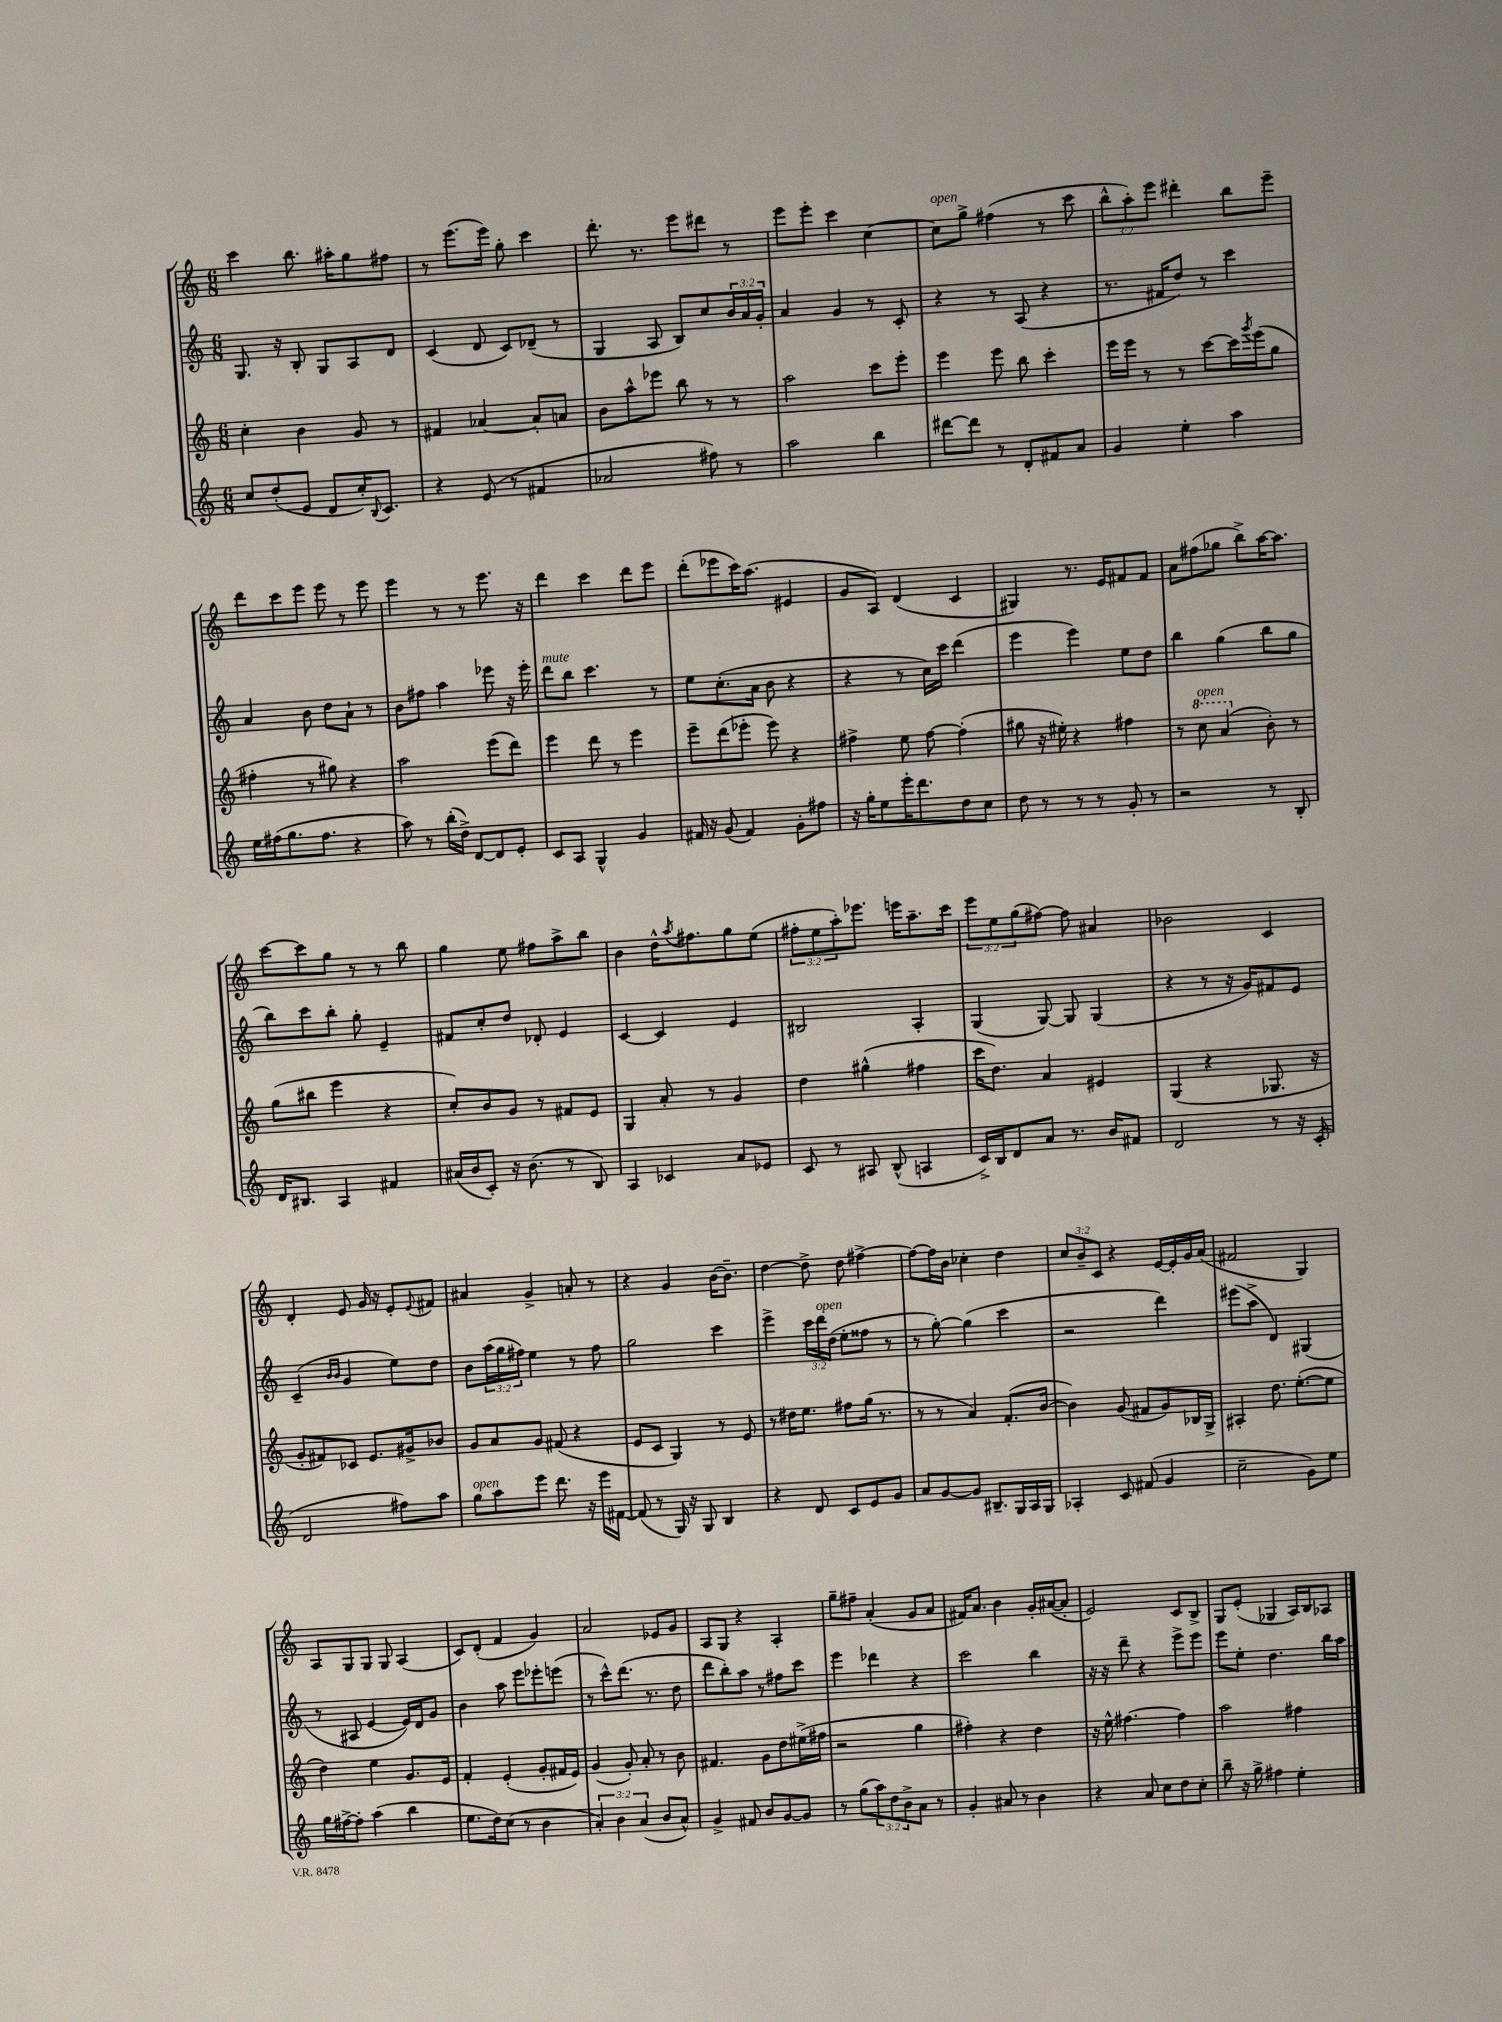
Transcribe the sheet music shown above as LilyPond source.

<<
\new StaffGroup <<
\new Staff = "s0" {
    \clef treble \key c \major \numericTimeSignature \time 6/8 \override Staff.TupletNumber.text = #tuplet-number::calc-fraction-text
    c'''4 b''8. ais''16-. g''8 fis''8 |
    r8 e'''8.( e'''16) g''8-. c'''4 |
    d'''8.-. r8. e'''8 dis'''8 r8 |
    e'''8 e'''8-. c'''4 c''4~ |
    c''8^\markup { \italic "open" } g''8-> fis''4( r8 c'''8 |
    \tuplet 3/2 { b''8-^ a''8-.) e'''8 } dis'''4-. b''8 e'''8-- |
    d'''8 c'''8 e'''8 e'''8 r8 e'''8 |
    e'''4 r8 r8 e'''8. r16 |
    d'''4 c'''4 d'''8 e'''8 |
    d'''8-.( ees'''8 c'''16) a''8.( eis'4 |
    g'8 a8) d'4( c'4 |
    gis4) r8. e'16 fis'8 fis'8 |
    a'8 fis''8( ges''8 b''8->) a''16~ a''8. |
    c'''8~ c'''8 g''8 r8 r8 b''8 |
    g''4 e''8 fis''8 a''8-> b''8 |
    b'4 d''16-^ \acciaccatura { a''8 } fis''8. g''8 e''8( |
    \tuplet 3/2 { fis''8-. e''8 a''8-.) } ees'''8. e'''16 a''8.-- c'''16 |
    \tuplet 3/2 { e'''8 e''8 g''8( } fis''8~) fis''8 ais'4 |
    bes'2 c'4 |
    d'4-. e'8 g'16 r16 e'8-. \appoggiatura { e'8 } fis'8 |
    ais'4 g'4-> a'8-. r8 |
    r4 g'4 b'16~ b'8.-- |
    d''4~ d''8-> d''8 fis''4~-> |
    fis''8~ fis''16 b'16 ces''4-. d''4 |
    \tuplet 3/2 { c''8 b'8-- c'8 } r4 e'16~ e'16-. g'16 a'16( |
    fis'2 g4) |
    a8 g8 g8 g8 a4( |
    c'8) d'8-.( f'4 g'4) |
    a'2 ees'8 g'8 |
    a8 g8 r4 a4-. |
    g''8-- fis''8-- a'4-.( g'8 a'8 |
    fis'16) a'8. b'4 g'16-. ais'16~( ais'8-. |
    e'2) c'8 b8-> |
    g8 e'8-.( ges4 a16) b16 aes8 \bar "|." |
}
\new Staff = "s1" {
    \clef treble \key c \major \numericTimeSignature \time 6/8 \override Staff.TupletNumber.text = #tuplet-number::calc-fraction-text
    g8. r16 b8-. g8 a8 d'8 |
    c'4( d'8 c'8) des'8--( r8 |
    g4 a8 b8) c''8 \tuplet 3/2 { b'16 a'16 g'16-. } |
    a'4 g'4 r8 c'8-. |
    r4 r8 a8( r4 |
    r8. fis'16 d''8) r8 c'''4 |
    a'4 b'8 d''8 a'8-! r8 |
    b'8 fis''8 a''4 ees'''8 r16 ees'''16-. |
    d'''8^\markup { \italic "mute" } b''8 c'''4. r8 |
    e''8 c''8.-.( a'16 b'8 r4 |
    r4 r8 c''16) c'''16 d'''4( |
    e'''4 e'''4) e''8 d''8 |
    b''4 g''4( b''8 g''8 |
    b''8) c'''8 b''8-. g''8-. e'4-- |
    fis'8 c''8-. d''8 des'8-. e'4 |
    c'4~ c'4 e'4 |
    bis2 a4-. |
    g4( g8~) g8 g4( |
    r4 r8 r16 g'16) fis'8 e'8 |
    c'4--( \grace { b'16 b'16 } g'4 e''8) d''8 |
    b'8 \tuplet 3/2 { a''16( g''16 fis''16) } e''4 r8 fis''8 |
    g''2 c'''4 |
    e'''4-> \tuplet 3/2 { c'''16 d'''16^\markup { \italic "open" } d''16( } e''8-. fisis''8 r8 |
    r8 g''8~-.) g''4( c'''4 |
    r2 d'''4) |
    eis'''8( a''8-> d'4) gis4( |
    r8 ais8 e'4~ e'16) d'16 g'8 |
    b'4 a''8 e'''8 ees'''8-. e'''8( |
    r8 c'''8-^) d'''8.( r8. d''8 |
    d'''8 b''8-.) a''8 r8 fis''8 c'''8 |
    e'''4 des'''4 r4 |
    c'''2 b''4 |
    r16 r16 d'''8-- r4 e'''8-> e'''8 |
    e'''8 e''8-. d''4. b''16 a''16 \bar "|." |
}
\new Staff = "s2" {
    \clef treble \key c \major \numericTimeSignature \time 6/8
    c''4-. b'4 g'8 r8 |
    fis'4 aes'4~ aes'8-. a'8 |
    b'8 a''8-^ ees'''8 b''8 r8 r8 |
    a''2 c'''8 e'''8-. |
    e'''4 e'''8 b''8 c'''4-. |
    e'''16 e'''16 r8 r8 c'''8~ c'''16 \acciaccatura { g'''8 } e'''16( g''8 |
    fis''4-. r8 gis''8) r4 |
    a''2 e'''8( d'''8) |
    e'''4 d'''8 r8 e'''4 |
    e'''8-- d'''8( ees'''8-. ees'''8) r4 |
    fis''4-> e''8 fis''8~ fis''4-.( |
    gis''8 r16 eis''16-.) r4 fis''4 |
    r8 \ottava #1 c'''8^\markup { \italic "open" } a''4( \ottava #0 b'8-.) r8 |
    g''8( bis''8 e'''4 r4 |
    c''8-.) b'8 g'8 r8 fis'8 e'8 |
    g4 a'8-. r8 g'4 |
    d''4 gis''4-^( fis''4 |
    c'''16 d''8.) a'4 eis'4 |
    g4( r4 ges8. r16 |
    g'8-. fis'8) ces'8 e'8. gis'16-> bes'8 |
    g'8 a'8 g'8 fis'8( r4 |
    e'8 c'8 g4) r8 e'8 |
    r8 dis''16 e''8. fis''8 g''16( r8. |
    r8 r8 a'4) f'8.-.( b'16~ |
    b'4) g'8( fis'8 g'8) bes16 g16-> |
    ais4-. d''8. e''8.~-.( e''8 |
    d''4) e''4 g'8. e'16 |
    f'4-. e'4-.( g'8-. fis'16 e'16) |
    g'4( g'8-.) a'8-. r8 b'8 |
    fis'4. g'8 d''8 eis''16->( fis''16 |
    r2 g''4 |
    fis''4-.) r4 d''4 |
    r16 e''16-^ fis''4.~ fis''4 |
    a''2 fis''4 \bar "|." |
}
\new Staff = "s3" {
    \clef treble \key c \major \numericTimeSignature \time 6/8 \override Staff.TupletNumber.text = #tuplet-number::calc-fraction-text
    c''8 d''8-.( e'8 d'8 c''16-.) \appoggiatura { b8 } c'8. |
    r4 e'8( r8 fis'4 |
    aes'2 fis''8) r8 |
    a''2 b''4 |
    dis'''8~ dis'''8 r8 d'8-. fis'8 a'8 |
    g'4 e''4-. a''4 |
    e''16 fis''16( g''8. fis''8. r4 |
    a''8) r8 b''16-.( d''16->) d'8~ d'8 e'8-. |
    c'8 a8 g4-^ g'4 |
    fis'16 r16 g'8( fis'4) g'8-. fis''8 |
    r16 g''16-. e''8 e'''16-. d'''8. d''8 c''8 |
    d''8 r8 r8 r8 g'8-. r8 |
    r2 r8 b8-. |
    d'16 bis8. a4 fis'4 |
    ais'16( b'16 c'8-.) r16 b'8.( r8 b8) |
    a4 ces'4 a'8 ees'8 |
    c'8 r8 ais8 b8-^( a4 |
    c'16->) b16 d'8 a'8 r8. b'16 fis'8 |
    d'2 r8 r16 c'16-.( |
    d'2 fis''8) a''8 |
    g''8^\markup { \italic "open" } a''8 e'''8 d'''8. r16 e'''16 fis'16~ |
    fis'8( r8 g16) r16 g8 b4 |
    r4 d'8 c'8 e'8 g'8 |
    a'8 g'8~ g'8 bis8.-- g16 a16 g16 |
    aes4-. c'8 fis'8( g'4 |
    c''2-- g'8) e''8 |
    g''16 fis''16~-> fis''8-. a''4( b''4 |
    e''8. d''16) c''8( r8 b'4 |
    \tuplet 3/2 { a'4-.) b'4 a'4( } b'8 a'8-^) |
    g'4-> fis'8 b'8 g'8~ g'8 |
    r8 g''8( \tuplet 3/2 { a''8) d''8 b'8-> } a'8 r8 |
    g'4-. ais'8 r8 b'4 |
    r4 a'8 c''8 d''8 c''8-. |
    b''8-- r16 g''16-> fis''4 e''4-. \bar "|." |
}
>>
>>
\layout { \context { \Score \remove "Bar_number_engraver" } }
